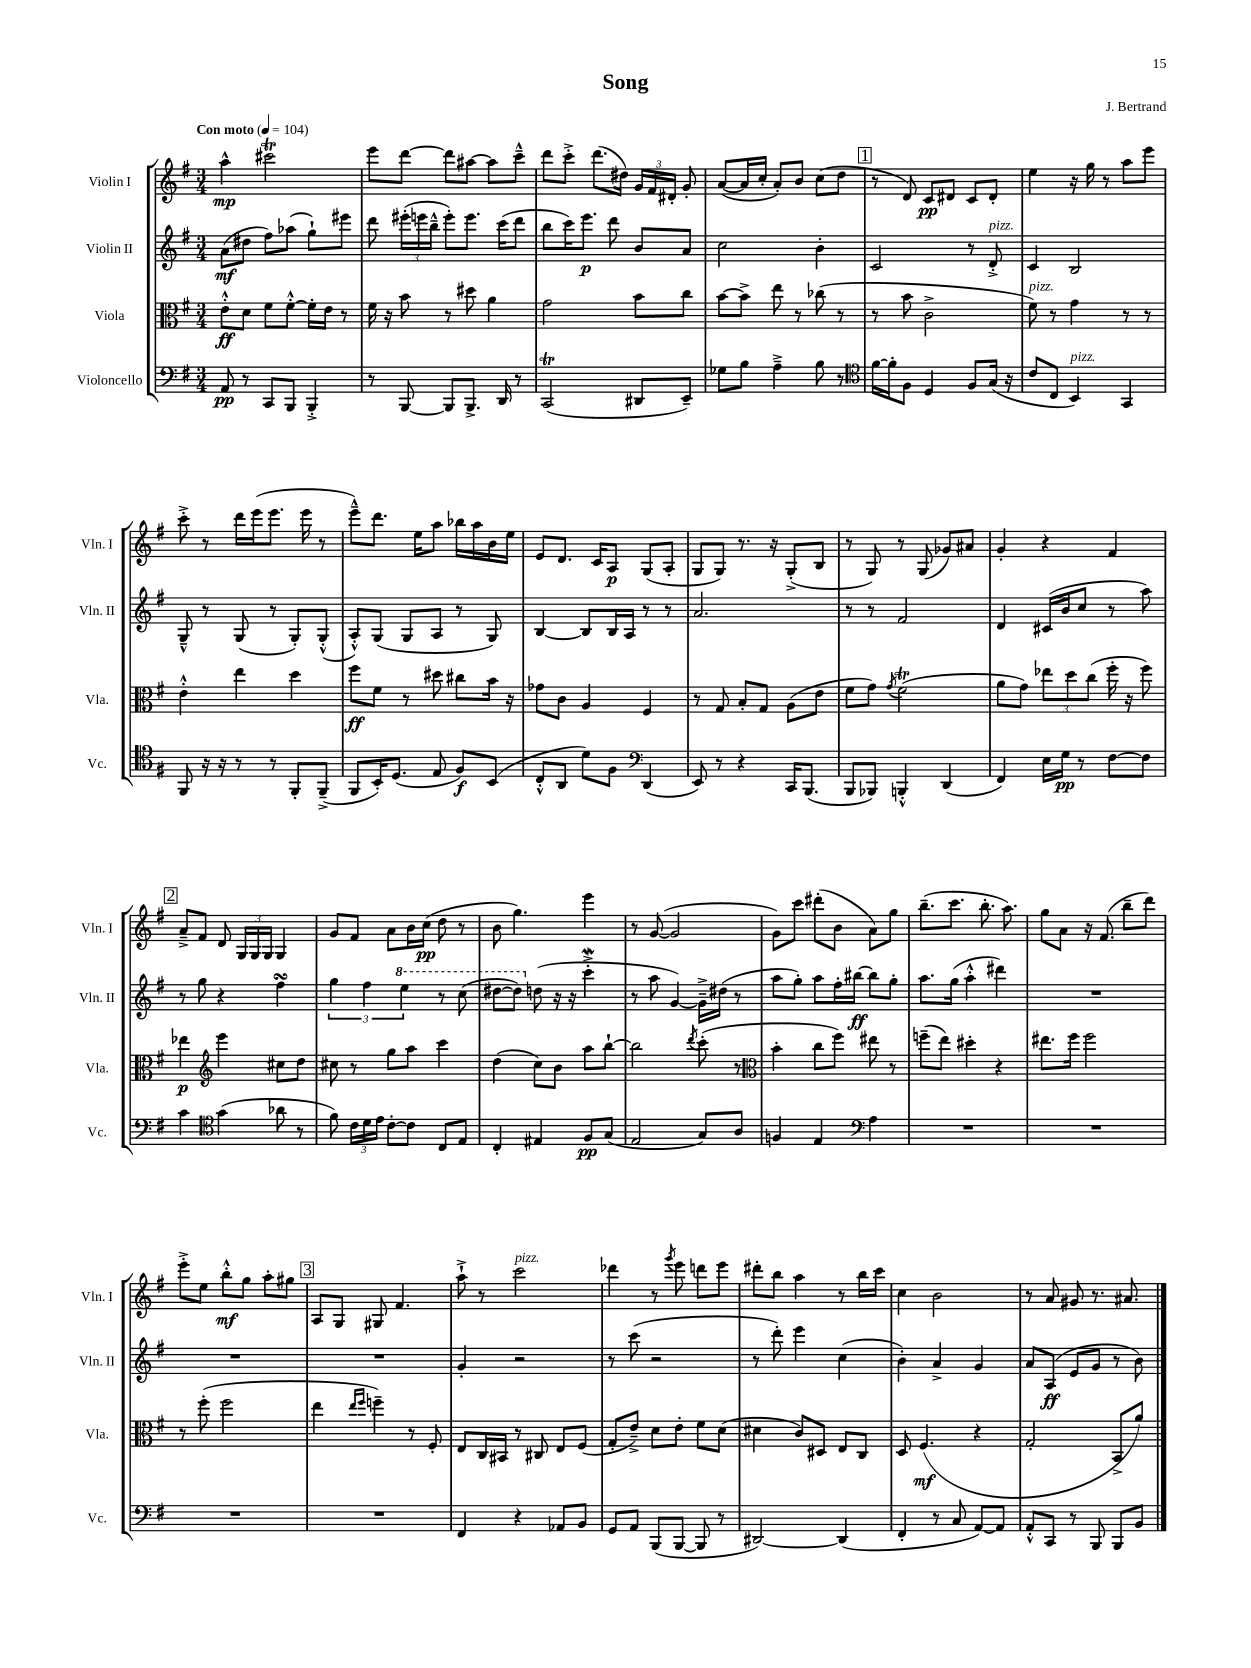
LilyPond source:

\header { title = "Song" composer = "J. Bertrand" }
<<
\new StaffGroup <<
\new Staff = "s0" \with { instrumentName = "Violin I" shortInstrumentName = "Vln. I" } {
    \clef treble \key g \major \numericTimeSignature \time 3/4 \tempo "Con moto" 4 = 104
    \autoBeamOff a''4-^\mp cis'''2\trill |
    e'''8[ d'''8]~ d'''8[ ais''8]~ ais''8[ c'''8]---^ |
    d'''8[ c'''8]-.-> d'''8.[( dis''16]) \tuplet 3/2 { g'16[ fis'16 dis'16]-. } g'8-. |
    a'8[~( a'16 c''16]-. a'8[-.) b'8] c''8[( d''8] |
    \mark \markup { \box "1" } r8 d'8) c'8[\pp dis'8] c'8[ dis'8]-. |
    e''4 r16 g''16 r8 a''8[ e'''8] |
    c'''8-.-> r8 d'''16[ e'''16( e'''8.] e'''16 r8 |
    e'''8[---^) d'''8.] e''16[ a''8] bes''16[ a''16 b'16 e''16] |
    e'8[ d'8.] c'16[ a8]\p g8[( a8]-. |
    g8[ g8]) r8. r16 g8[-.->( b8] |
    r8 g8) r8 g8( ges'8[) ais'8] |
    g'4-. r4 fis'4 |
    \mark \markup { \box "2" } a'8[---> fis'8] d'8 \tuplet 3/2 { g16[ g16 g16] } g4 |
    g'8[ fis'8] a'8[ b'16 c''16]\pp( d''8 r8 |
    b'8 g''4.) e'''4 |
    r8 g'8~( g'2 |
    g'8[) c'''8] dis'''8[-.( b'8] a'8[) g''8] |
    b''8.[--( c'''8.] b''8.-. a''8.) |
    g''8[ a'8] r16 fis'8.( b''8[-- d'''8]) |
    e'''8[-.-> e''8] b''8[-.-^\mf g''8] a''8[-. gis''8] |
    \mark \markup { \box "3" } a8[ g8] gis8 fis'4. |
    a''8-!-> r8 c'''2^\markup { \italic "pizz." } |
    des'''4 r8 \acciaccatura { g'''8 } e'''8 d'''8[ e'''8] |
    dis'''8[-. b''8] a''4 r8 b''16[ c'''16] |
    c''4 b'2 |
    r8 a'8 gis'8 r8. ais'8. \bar "|." |
}
\new Staff = "s1" \with { instrumentName = "Violin II" shortInstrumentName = "Vln. II" } {
    \clef treble \key g \major \numericTimeSignature \time 3/4
    \autoBeamOff a'8[\mf( dis''8] fis''8[) aes''8]( g''8[-!) eis'''8] |
    d'''8 \tuplet 3/2 { eis'''16[-.( e'''16 b''16]---^ } e'''8[-.) e'''8.] c'''16[( d'''8] |
    b''8[ c'''16) e'''8.]\p d'''8 b'8[ a'8] |
    c''2 b'4-. |
    \mark \markup { \box "1" } c'2 r8 d'8-.->^\markup { \italic "pizz." } |
    c'4 b2 |
    g8---^ r8 g8( r8 g8[-.) g8]-.-^( |
    a8[-.-^) g8]( g8[ a8] r8 g8) |
    b4~ b8[ b16 a16] r8 r8 |
    a'2. |
    r8 r8 fis'2 |
    d'4 cis'16[( b'16 c''8] r8 a''8) |
    \mark \markup { \box "2" } r8 g''8 r4 fis''4\turn |
    \tuplet 3/2 { g''4 fis''4 \ottava #1 e'''4 } r8 c'''8( |
    dis'''8[~ dis'''8]) \ottava #0 d''!8( r16 r16 c'''4-.->\mordent |
    r8 a''8 g'4~) g'16[---> dis''16]( r8 |
    a''8[ g''8]-.) a''8[ fis''16-. bis''16]~\ff bis''8[ g''8]-. |
    a''8.[ g''16]( a''4-.-^ dis'''4) |
    R2. |
    R2. |
    \mark \markup { \box "3" } R2. |
    g'4-. r2 |
    r8 c'''8( r2 |
    r8 d'''8-.) e'''4 c''4( |
    b'4-.) a'4-> g'4 |
    a'8[ a8]\ff( e'8[ g'8] r8 b'8) \bar "|." |
}
\new Staff = "s2" \with { instrumentName = "Viola" shortInstrumentName = "Vla." } {
    \clef alto \key g \major \numericTimeSignature \time 3/4
    \autoBeamOff e'8[-.-^\ff d'8] fis'8[ fis'8]~-.-^ fis'16[-. e'16] r8 |
    fis'16 r16 b'8 r8 dis''8 a'4 |
    g'2 b'8[ c''8] |
    b'8[~ b'8]-> e''8 r8 ces''8( r8 |
    \mark \markup { \box "1" } r8 b'8 c'2-> |
    fis'8^\markup { \italic "pizz." }) r8 g'4 r8 r8 |
    e'4-.-^ e''4 d''4 |
    fis''8[\ff fis'8] r8 dis''8 cis''8[ b'16] r16 |
    ges'8[ c'8] a4 fis4 |
    r8 g8 b8[-. g8] a8[( e'8] |
    fis'8[ g'8]) \acciaccatura { g'8 } fis'2\trill( |
    a'8[ g'8]) \tuplet 3/2 { ees''8[ d''8 c''8]( } fis''16-. r16 fis''8) |
    \mark \markup { \box "2" } ees''4\p \clef treble e'''4 cis''8[ d''8] |
    cis''8 r8 g''8[ a''8] c'''4 |
    d''4( c''8[) b'8] a''8[ b''8]~-! |
    b''2 \acciaccatura { d'''8 } c'''8-.( r8 |
    \clef alto b'4-. c''8[ fis''8]) eis''8 r8 |
    f''8[--( e''8]) dis''4-. r4 |
    eis''8.[ fis''16] fis''2 |
    r8 fis''8-.( fis''2 |
    \mark \markup { \box "3" } e''4 \grace { e''16[ fis''16] } f''4--) r8 fis8-. |
    e8[ c16 bis,16] r8 cis8 e8[ fis8]( |
    g8[-. e'8]--->) d'8[ e'8]-. fis'8[ d'8]( |
    dis'4 c'8[) dis8] e8[ c8] |
    d8 fis4.\mf( r4 |
    g2-. b,8[-> a'8]) \bar "|." |
}
\new Staff = "s3" \with { instrumentName = "Violoncello" shortInstrumentName = "Vc." } {
    \clef bass \key g \major \numericTimeSignature \time 3/4
    \autoBeamOff a,8\pp r8 c,8[ b,,8] b,,4-.-> |
    r8 b,,8~ b,,8[ b,,8.]-> d,16 r8 |
    c,2\trill( dis,8[ e,8]--) |
    ges8[ b8] a4---> b8 r8 |
    \mark \markup { \box "1" } \clef tenor fis'16[~ fis'16-. fis8] d4 fis8[ g16]( r16 |
    c'8[ c8] b,4^\markup { \italic "pizz." }) g,4 |
    fis,8 r16 r16 r8 r8 fis,8[-. fis,8]--->( |
    fis,8[ b,16-.) d8.]( e8 fis8[\f) b,8]( |
    c8[-.-^ a,8] d'8[) fis8] \clef bass d,4( |
    e,8) r8 r4 c,16[ b,,8.]( |
    b,,8[ bes,,8]) b,,4-.-^ d,4( |
    fis,4) e16[ g16]\pp r8 fis8[~ fis8] |
    \mark \markup { \box "2" } c'4 \clef tenor g'4( aes'8 r8 |
    fis'8) \tuplet 3/2 { c'16[ d'16 e'16] } c'8[~-. c'8] c8[ e8] |
    c4-. eis4 fis8[\pp g8]( |
    e2 g8[) a8] |
    f4 e4 \clef bass a4 |
    R2. |
    R2. |
    R2. |
    \mark \markup { \box "3" } R2. |
    fis,4 r4 aes,8[ b,8] |
    g,8[ a,8] b,,8[( b,,8]~ b,,8 r8 |
    dis,2~) dis,4( |
    fis,4-. r8 c8 a,8[~) a,8] |
    a,8[-.-^ c,8] r8 b,,8 b,,8[ b,8] \bar "|." |
}
>>
>>
\layout { \context { \Score \remove "Bar_number_engraver" } }
